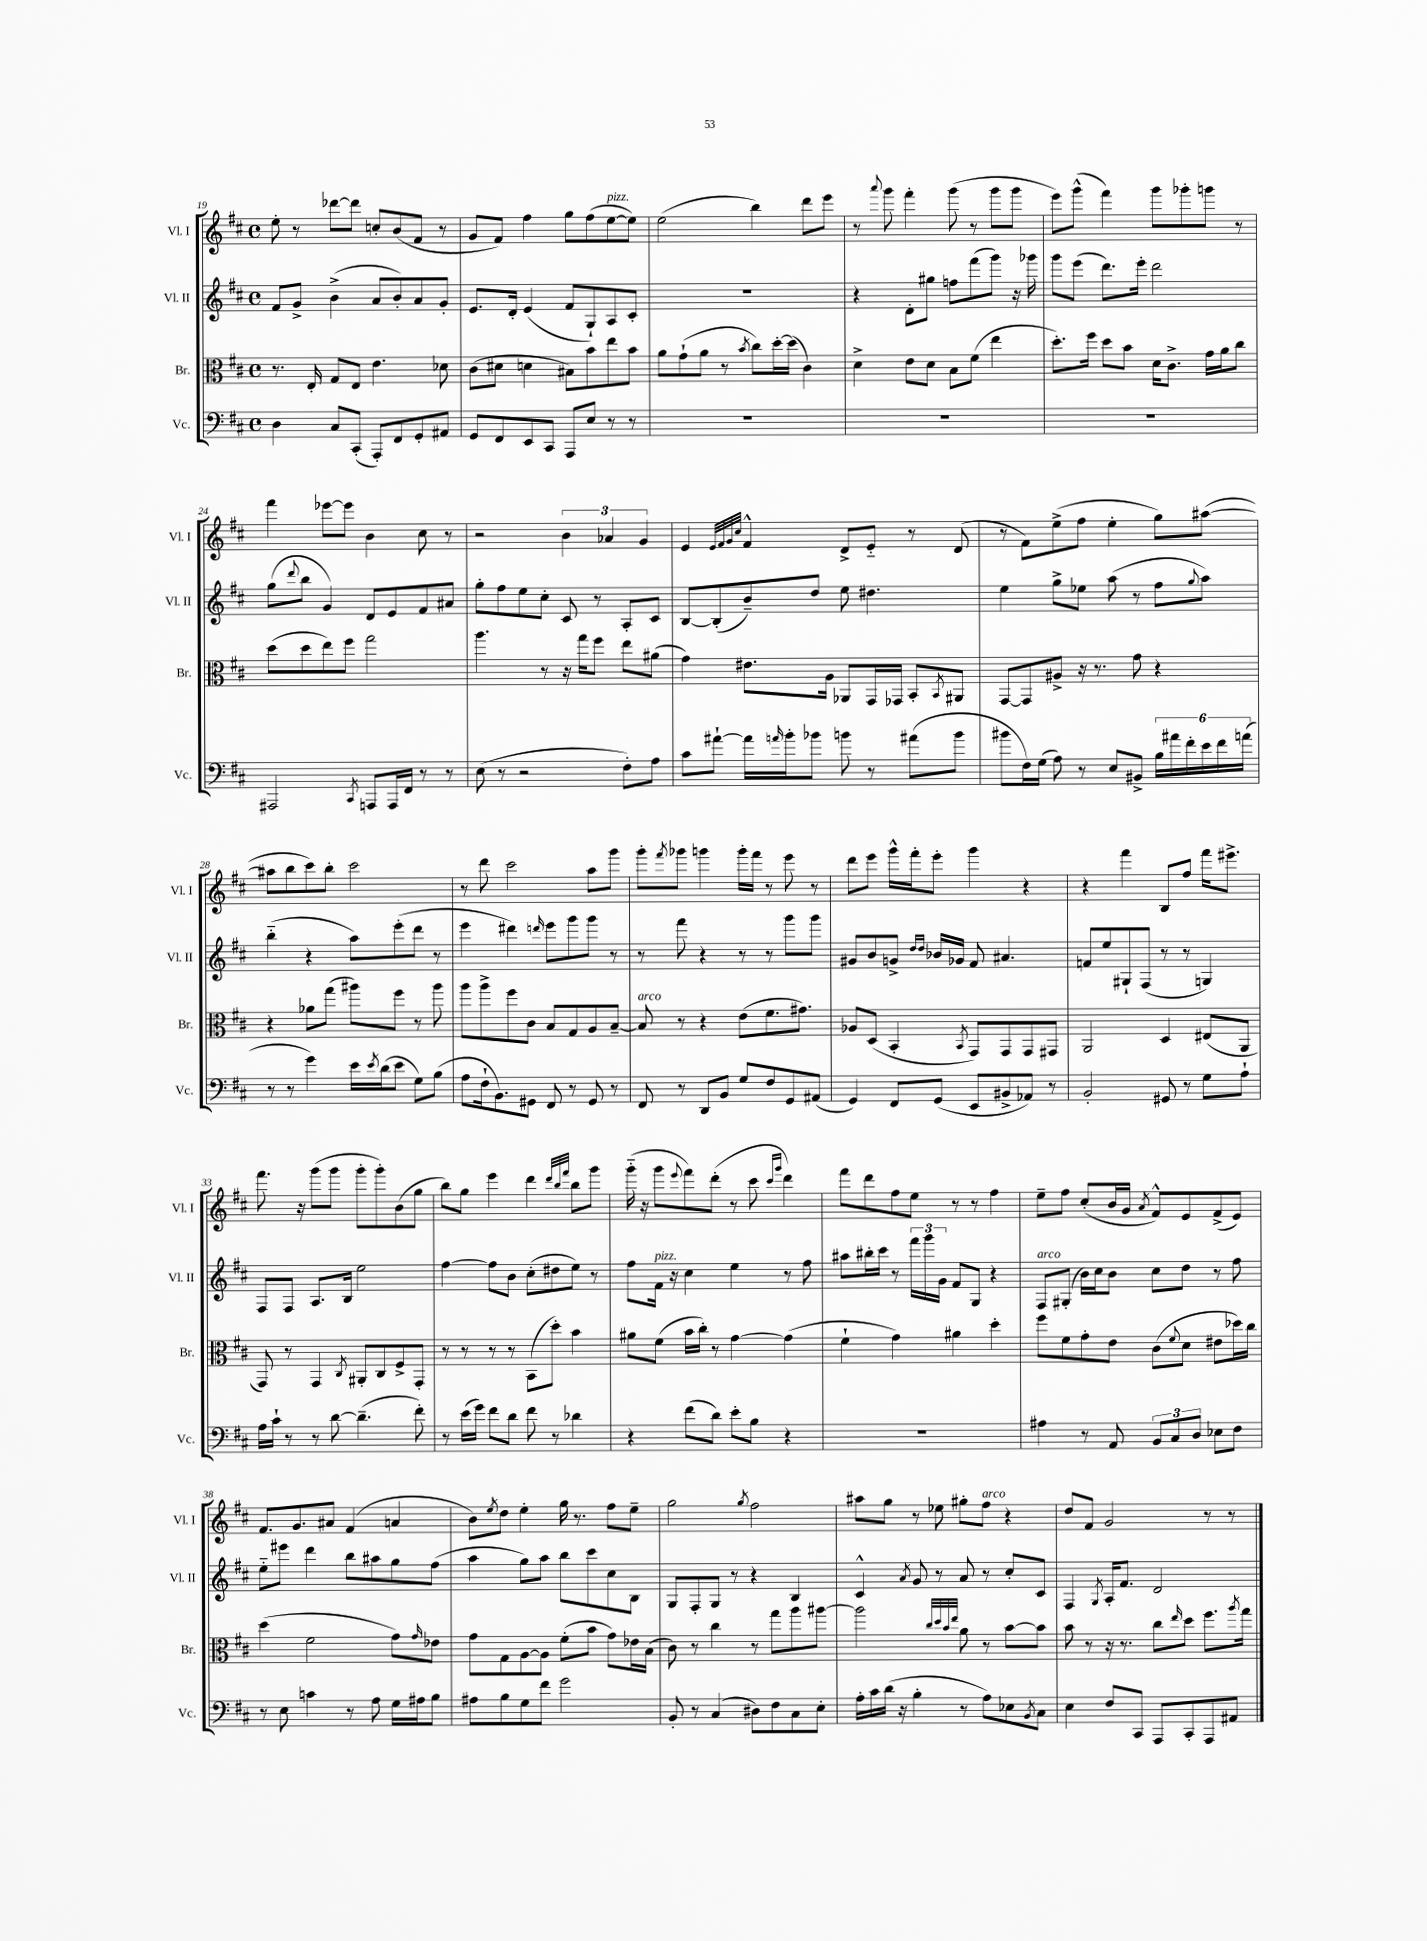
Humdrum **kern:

**kern	**kern	**kern	**kern
*staff4	*staff3	*staff2	*staff1
*clefF4	*clefC3	*clefG2	*clefG2
*k[f#c#]	*k[f#c#]	*k[f#c#]	*k[f#c#]
*M4/4	*M4/4	*M4/4	*M4/4
*met(c)	*met(c)	*met(c)	*met(c)
4D	8.r	8f#	8ee'
.	.	8g^	8r
.	16E'	.	.
8C#	8G	(4b^	[8ddd-
(8CC#'	8E	.	8ddd-]
8AAA')	4.e	8a	8cc'
8FF#	.	8b')	(8b
8GG'	.	8a	8f#
8AA#	8d-	8g'	8r
=	=	=	=
8GG	(8c#	8.e	8g
8FF#	8d#	.	8f#)
.	.	16d'	.
8EE	4d	(4e	4ff#
8CC#	.	.	.
8AAA	8B#)	8f#	8gg
8E	8b	8G`)	(8ff#
8r	8ee	8A	[8ee
8r	8b	8c#'	8ee])
=	=	=	=
1r	8a	1r	(2ee
.	(8g`	.	.
.	8a	.	.
.	8r	.	.
.	8qb	.	.
.	8cc#)	.	4bb)
.	[16dd'	.	.
.	(16dd]	.	.
.	4c#)	.	8ddd
.	.	.	8eee
=	=	=	=
1r	4d^	4r	8r
.	.	.	8qqaaa
.	.	.	8ggg
.	8e	8d'	4fff#'
.	8d	8gg#	.
.	8B	8ff	(8ggg
.	(8f#	(8fff#	8r
.	4ee	8ggg)	8ggg
.	.	16r	8ggg
.	.	16ggg-	.
=	=	=	=
1r	8.dd')	8ggg	8eee)
.	.	(8eee	(8ggg^^
.	16ff#	.	.
.	8dd	8.ddd)	4fff#)
.	8b	.	.
.	.	16eee'	.
.	16d	2ddd	8ggg
.	8.c#^	.	.
.	.	.	8ggg-'
.	16g	.	8ggg
.	16a	.	.
.	8cc#	.	8r
=	=	=	=
2AAA#	(8dd	(8gg	4fff#
.	.	8qqddd	.
.	8dd	8bb	.
.	8ee)	4g)	[8eee-
.	8ff#	.	8eee-]
8qCC#	.	.	.
8AAA	2gg	8d	4b
16AAA	.	8e	.
16FF#	.	.	.
8r	.	8f#	8cc#
8r	.	8a#	8r
=	=	=	=
(8E	4.aa	8gg'	2r
8r	.	8ff#	.
2r	.	8ee	.
.	8r	8cc#'	.
.	16r	8c#	6b
.	16gg	.	.
.	8ff#	8r	.
.	.	.	6a-
8F#')	8ee	8A'	.
.	.	.	6g
8A	(8a#	8c#	.
=	=	=	=
8c#	4g)	[8B	4e
[8a#`	.	(8B']	.
.	.	.	32qqe
.	.	.	32qqf#
.	.	.	32qqg
.	.	.	32qqcc#
16a#]	8.e#	8b~)	4f#^^
16qqa	.	.	.
16b'	.	.	.
8b-	.	8dd	.
.	16A	.	.
8b	8AA-	8ee	8d^
8r	16GG	4.dd#	8e'~
.	16GG-	.	.
(8a#	8BB'	.	8r
.	8qBB	.	.
8b	8AA#	.	(8d
=	=	=	=
8b#	[8GG	4ee	8r
16F#)	8GG]	.	8f#)
(16G	.	.	.
8A)	8A#^	8gg^	(8ee^
8r	16r	8ee-	8ff#
.	8.r	.	.
8E	.	(8aa	4ee'
8BB#^	8g	8r	.
24B	4r	8ff#	8gg)
24a#	.	.	.
24f#'	.	.	.
.	.	8qqgg	.
24e	.	8aa)	([8aa#
24f#	.	.	.
(24a	.	.	.
=	=	=	=
8r	4r	(4bb'~	8aa#]
8r	.	.	8bb
4g)	8a-	4r	8ccc#)
.	(8gg	.	8bb'
16e	8aa#)	8aa)	2ccc#
8qe	.	.	.
(16d	.	.	.
8e	8ff#	(8eee'	.
8G)	8r	8ddd	.
(8B	8aa#	8r	.
=	=	=	=
8A	8aa	4eee	8r
16F#`	8aa^	.	8ddd
8.BB)	.	.	.
.	8ff#	4ddd#)	2ccc#
8GG#	8c#	.	.
.	.	16qqddd	.
8FF#	8B	8eee	.
8r	8G	8ggg	.
8GG#	8A	8ggg	8aa
8r	[8B~	8r	8ggg
=	=	=	=
8FF#	8B]	8r	8ggg'
.	.	.	8qfff#
8r	8r	8fff#	8ggg-
8DD	4r	4r	4ggg
8BB	.	.	.
8G	(8e	8r	16ggg'
.	.	.	16fff#
8F#	8.f#	8r	8r
8GG	.	8ggg	8eee
.	8.g#)	.	.
(8AA#	.	8ggg	8r
=	=	=	=
4GG)	8A-	8g#	8ddd
.	(8D	8b	8eee
8FF#	4BB'	8g^	16ggg^^
.	.	.	16fff#'
.	.	16qqdd	.
.	.	16qqdd	.
(8GG	.	16b-	8eee'
.	.	16g-	.
.	8qBB	.	.
8EE	8GG)	8f#	4ggg
8BB#^	8GG	4.a#	.
8AA-)	8GG	.	4r
8r	8GG#	.	.
=	=	=	=
2BB'	2AA	8f	4r
.	.	8ee	.
.	.	8G#`	4fff#
.	.	(8F#	.
8GG#	4D	8r	8B
8r	.	8r	8ff#
8G	(8E#	4G)	16fff#
.	.	.	8.eee#^
8A`	8AA	.	.
=	=	=	=
16A	8GG)	8F#	8.fff#
16c#`	.	.	.
8r	8r	8F#	.
.	.	.	16r
8r	4GG	8.A	(8ggg
[8d	.	.	8ggg
.	.	16B	.
.	8qC#	.	.
(4.d~]	8AA#'	2ee	8ggg'
.	8C#	.	8ggg')
.	8F#^	.	(8b
8f#')	8GG'	.	8gg
=	=	=	=
8r	8r	[4ff#	8bb)
(16e	8r	.	8gg
16g)	.	.	.
8f#	8r	8ff#]	4eee
8d	8r	8b	.
8f#	(8BB	(8cc#'	4ddd
8r	8dd')	8dd#	.
.	.	.	32qqddd
.	.	.	32qqbb
.	.	.	32qqfff#
4d-	4b	8ee)	8bb
.	.	8r	8ggg
=	=	=	=
4r	8a#	8ff#	(16ggg'~
.	.	.	16r
.	(8f#	16f#	8ggg
.	.	16r	.
.	.	.	8qqeee
(8f#	16b	4cc#	8fff#)
.	16cc#')	.	.
8d)	8r	.	(8ddd'
8e'	[4g	4ee	8r
8B	.	.	8ccc#
.	.	.	16qqccc#
.	.	.	16qqggg
4r	(4g]	8r	4ddd)
.	.	8ff#	.
=	=	=	=
1r	4f#`	8aa#	8fff#
.	.	16bb#'	8ddd
.	.	16ccc#	.
.	4g)	8r	8ff#
.	.	24fff#	8ee
.	.	24ggg	.
.	.	24g	.
.	4a#	8f#	8r
.	.	8G	8r
.	4dd'	4r	4ff#
=	=	=	=
4A#	8ff#	8F#	8ee~
.	8f#	(8G#'	8ff#
8r	8g'	16b)	(8cc#'
.	.	16cc#	.
8AA	8e	8b	16b
.	.	.	16g
.	.	.	8qa
12BB	(8c#	8cc#	8f#^^)
12C#	.	.	.
.	8qqf#	.	.
.	8d	8dd	8e
12D	.	.	.
8E-	8e#	8r	(8f#^
8F#	16dd-)	8ff#	8e)
.	16cc#	.	.
=	=	=	=
8r	(4dd	8ee'~	8.f#
8E	.	8eee#	.
.	.	.	8.g
4c	2f#	4ddd	.
.	.	.	8a#
8r	.	8bb	(4f#
8A	.	8aa#	.
16G	8g)	8gg	4a
16A#	.	.	.
.	16qqg	.	.
8B	8e-	(8ff#	.
=	=	=	=
8A#	8g	4aa	8b)
.	.	.	8qee
8B	8G	.	8dd
8G	[8A	8gg)	4ee'
8f#	8A]	8aa	.
2g	(8f#'	8bb	16gg
.	.	.	8.r
.	8b	8ccc#	.
.	8g)	8cc#	8ff#
.	16e-	8B	8ee~
.	(16B	.	.
=	=	=	=
8BB'	8c#)	8G	2gg
8r	8r	8F#'	.
(4C#	4cc#	8G	.
.	.	8r	.
.	.	.	8qgg
8D#)	8r	4r	2ff#
8F#	8gg	.	.
8C#	8aa	4B	.
8E'	[8aa#	.	.
=	=	=	=
16A'	2aa#]	4c#^^	8aa#
16c#	.	.	.
(16d	.	.	8gg
16r	.	.	.
.	.	8qa	.
4B'	.	8g	8r
.	.	8r	8ee-
.	32qqcc#	.	.
.	32qqdd	.	.
.	32qqb	.	.
.	32qqee	.	.
8r	8a	8a	8gg#'
8A)	8r	8r	8ff#
8E-	[8b	8cc#'	4r
8qBB	.	.	.
8C#	8b]	8c#	.
=	=	=	=
4E	8b	4F#	8dd
.	8r	.	8f#
.	.	8qG	.
8F#	16r	16A'	2g
.	8.r	8.f#	.
8CC#	.	.	.
8AAA	8cc#	2d	.
.	16qqee	.	.
8CC#'	8dd	.	.
8AAA	8.ff#	.	8r
8AA#	.	.	8r
.	8qaa	.	.
.	16gg	.	.
==	==	==	==
*-	*-	*-	*-
